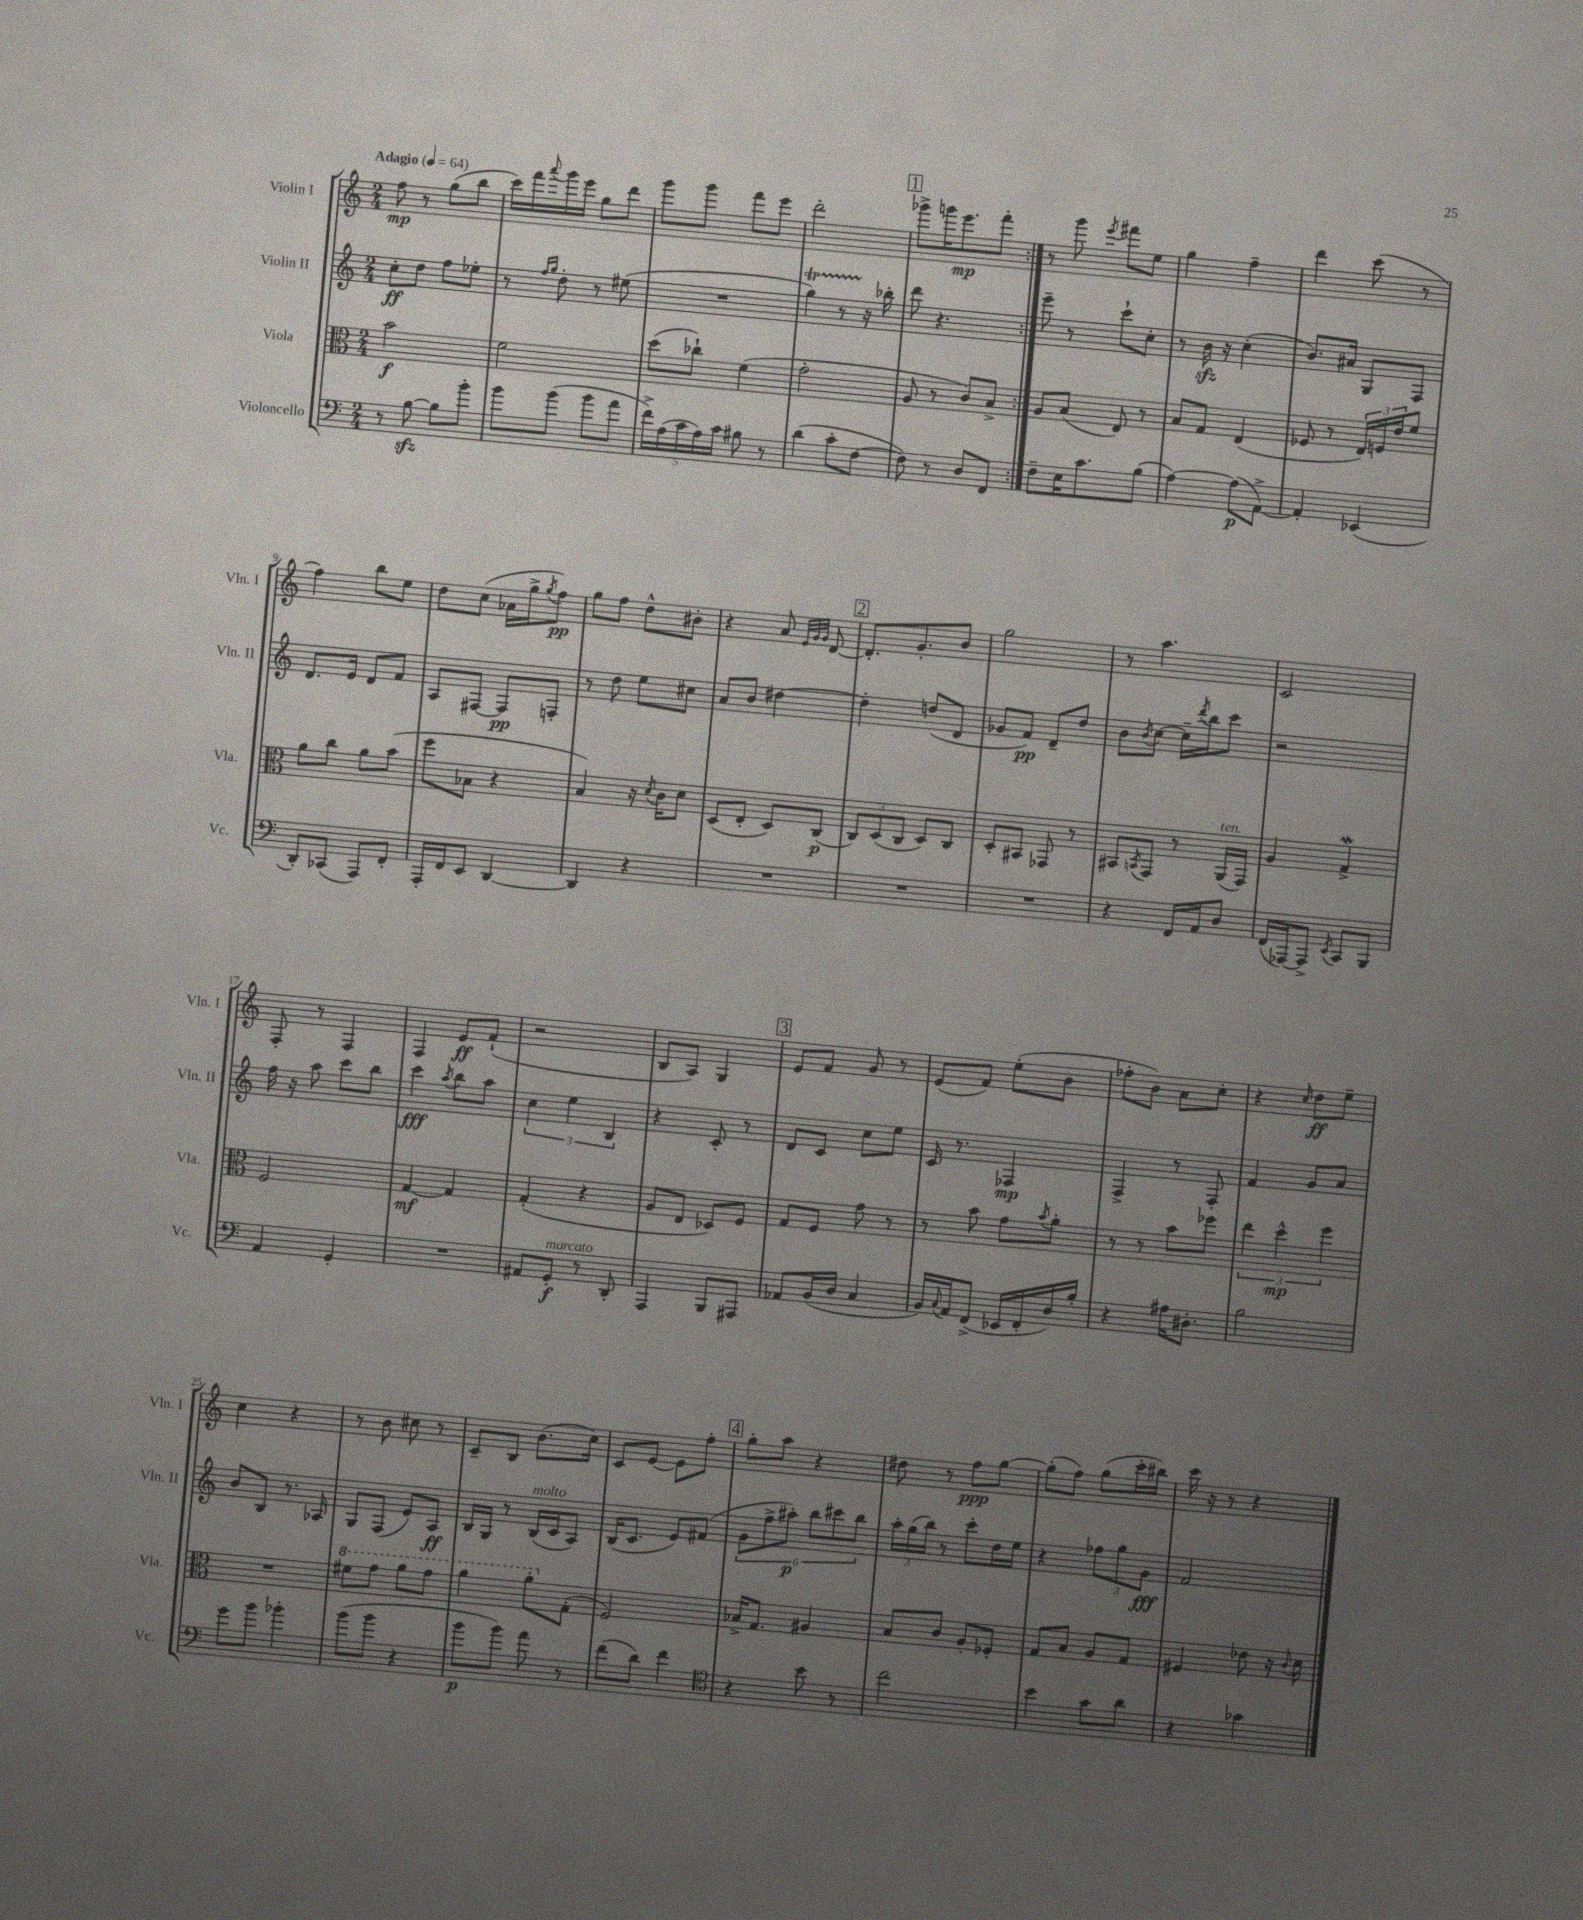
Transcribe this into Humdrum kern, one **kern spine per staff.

**kern	**dynam	**kern	**dynam	**kern	**dynam	**kern	**dynam
*part4	*part4	*part3	*part3	*part2	*part2	*part1	*part1
*staff4	*staff4	*staff3	*staff3	*staff2	*staff2	*staff1	*staff1
*I"Violoncello	*	*I"Viola	*	*I"Violin II	*	*I"Violin I	*
*I'Vc.	*	*I'Vla.	*	*I'Vln. II	*	*I'Vln. I	*
*clefF4	*	*clefC3	*	*clefG2	*	*clefG2	*
*k[]	*	*k[]	*	*k[]	*	*k[]	*
*M2/4	*	*M2/4	*	*M2/4	*	*M2/4	*
*MM64	*	*MM64	*	*MM64	*	*MM64	*
=1	=1	=1	=1	=1	=1	=1	=1
!	!	!	!	!	!	!LO:TX:a:B:t=Adagio	!
8r	.	2b\	f	8cc'\L	ff	8ff\	mp
[8Bzz\	.	.	.	8dd\J	.	8r	.
8B\L]	.	.	.	8ff\L	.	(8gg\L	.
8b'\J	.	.	.	8ee-X'\J	.	8bb\J	.
=2	=2	=2	=2	=2	=2	=2	=2
8b\L	.	2f\	.	8r	.	16ccc\LL)	.
.	.	.	.	.	.	16fff\	.
.	.	.	.	16qqff/LL	.	.	.
.	.	.	.	16qqgg/JJ	.	8qqaaa/	.
(8b\J	.	.	.	8dd'\	.	16ggg\	.
.	.	.	.	.	.	16eee\JJ	.
8b\L	.	.	.	8r	.	8gg\L	.
8a\J	.	.	.	(8ee#X\	.	8ddd\J	.
=3	=3	=3	=3	=3	=3	=3	=3
20f^\LL)	.	(8dd\L	.	2r	.	8ggg\L	.
(20A\	.	.	.	.	.	.	.
20c\	.	.	.	.	.	.	.
.	.	8cc-X`\J)	.	.	.	8ggg\J	.
20A\)	.	.	.	.	.	.	.
20c\JJ	.	.	.	.	.	.	.
8B#X\	.	(4f\	.	.	.	8fff\L	.
8r	.	.	.	.	.	8eee\J	.
=4	=4	=4	=4	=4	=4	=4	=4
(4d\	.	2g'\	.	4ggT\)	.	2ddd'\	.
8c'\L	.	.	.	8r	.	.	.
[8F\J	.	.	.	16r	.	.	.
.	.	.	.	16bb-X'\	.	.	.
!!LO:REH:place=s1:t=1
=5	=5	=5	=5	=5	=5	=5	=5
8F\])	.	8A/	.	8ddd\	.	8ggg-X^\L	.
8r	.	8r	.	4.r	.	16gggn\K	.
.	.	.	.	.	.	8.eee\	mp
8D/L	.	8c/L)	.	.	.	.	.
8FF/J	.	8B^/J	.	.	.	8fff'\J	.
=6:|!	=6:|!	=6:|!	=6:|!	=6:|!	=6:|!	=6:|!	=6:|!
8F~\L	.	8A/L	.	8eee~\	.	8r	.
16E\K	.	(8B/J	.	8r	.	8ggg\	.
8.c\	.	.	.	.	.	.	.
.	.	.	.	.	.	8qeee/	.
.	.	8E/)	.	8ccc`\L	.	8fff#X\L	.
(8B\J	.	8r	.	8cc'\J	.	8ee\J	.
=7	=7	=7	=7	=7	=7	=7	=7
[4A\)	.	8B/L	.	8r	.	4gg\	.
.	.	8G/J	.	16bzz\	.	.	.
.	.	.	.	16r	.	.	.
(8A\L]	p	(4E/	.	(4cc'\	.	4ff~\	.
[8AA^\J)	.	.	.	.	.	.	.
=8	=8	=8	=8	=8	=8	=8	=8
4AA'/]	.	8F-X/	.	8.b/L)	.	4ddd\	.
.	.	8r	.	.	.	.	.
.	.	.	.	16a#X/Jk	.	.	.
(4EE-X/	.	24E/LL)	.	8G/L	.	(8ccc\	.
.	.	24Fn/	.	.	.	.	.
.	.	24e/J	.	.	.	.	.
.	.	8f/J	.	8F/J	.	8r	.
!!LO:LB:g=z
=9	=9	=9	=9	=9	=9	=9	=9
8DD'/L)	.	8a\L	.	8.d/L	.	4ff\)	.
(8CC-X/J	.	8cc\J	.	.	.	.	.
.	.	.	.	16e/Jk	.	.	.
8AAA/L)	.	8a\L	.	8d/L	.	8bb\L	.
8FF'/J	.	(8b\J	.	8f/J	.	8ee\J	.
=10	=10	=10	=10	=10	=10	=10	=10
16AAA'/LL	.	8ff\L	.	8A/L	.	8dd\L	.
16FF/J	.	.	.	.	.	.	.
8EE/J	.	8B-X\J	.	[8F#X/J	.	(8cc\J	.
[4DD/	.	4r	.	8F#/L]	pp	16a-X\LL	.
.	.	.	.	.	.	16gg^\J	.
.	.	.	.	.	.	8qgg/	.
.	.	.	.	8Fn'/J	.	8ff\J)	pp
=11	=11	=11	=11	=11	=11	=11	=11
4DD/]	.	4B/)	.	8r	.	8gg\L	.
.	.	.	.	8dd\	.	8ff\J	.
4r	.	16r	.	8ee\L	.	8dd^^\L	.
.	.	8qd/	.	.	.	.	.
.	.	16c\KL	.	.	.	.	.
.	.	8d\J	.	8cc#X\J	.	8b#X'\J	.
=12	=12	=12	=12	=12	=12	=12	=12
2r	.	(8D/L	.	8a/L	.	4r	.
.	.	8E'/J	.	8b/J	.	.	.
.	.	8D/L)	.	[4dd#X\	.	8a/	.
.	.	.	.	.	.	32qqe/LLL	.
.	.	.	.	.	.	32qqg/	.
.	.	.	.	.	.	32qqg/JJJ	.
.	.	(8C/J	p	.	.	[8d/	.
!!LO:REH:place=s1:t=2
=13	=13	=13	=13	=13	=13	=13	=13
2r	.	12C/L)	.	4dd#'\]	.	8.d'/L]	.
.	.	(12D/	.	.	.	.	.
.	.	12C/J	.	.	.	.	.
.	.	.	.	.	.	8.g'/	.
.	.	8D/L)	.	(8ddn/L	.	.	.
.	.	8C/J	.	8d/J	.	8b/J	.
=14	=14	=14	=14	=14	=14	=14	=14
2r	.	8D'/L	.	8g-X/L	.	2gg\	.
.	.	8BB#X/J	.	8f/J)	pp	.	.
.	.	8GG-X/	.	8d~/L	.	.	.
.	.	8r	.	8dd/J	.	.	.
=15	=15	=15	=15	=15	=15	=15	=15
4r	.	8BB#X/L	.	8b\L	.	8r	.
.	.	8qBBn/	.	8qb/	.	.	.
.	.	8GG/J	.	[8cc\J	.	4.aa\	.
16FF/LL	.	8r	.	16cc~\LL]	.	.	.
.	.	.	.	8qddd/	.	.	.
16AA/J	.	.	.	16bb\J	.	.	.
!	!	!LO:TX:a:i:t=ten.	!	!	!	!	!
8D/J	.	(16AA/LL	.	8ccc\J	.	.	.
.	.	16GG/JJ)	.	.	.	.	.
=16	=16	=16	=16	=16	=16	=16	=16
(16FF/LL	.	4A/	.	2r	.	2c/	.
[16AAA-X/J)	.	.	.	.	.	.	.
8AAA-^/J]	.	.	.	.	.	.	.
8qEE/	.	.	.	.	.	.	.
8CC/L	.	4GW^/	.	.	.	.	.
8BBB/J	.	.	.	.	.	.	.
!!LO:LB:g=z
=17	=17	=17	=17	=17	=17	=17	=17
4AA/	.	2F/	.	16ff\	.	8F'/	.
.	.	.	.	16r	.	.	.
.	.	.	.	8aa\	.	8r	.
4GG'/	.	.	.	8ccc\L	.	4F/	.
.	.	.	.	8bb\J	.	.	.
=18	=18	=18	=18	=18	=18	=18	=18
2r	.	[4G/	mf	4ccc\	fff	4F/	.
.	.	.	.	8qaa/	.	.	.
.	.	4G/]	.	8bb\L	.	8e/L	ff
.	.	.	.	8aa\J	.	(8f`/J	.
=19	=19	=19	=19	=19	=19	=19	=19
8AA#X/L	.	(4G'/	.	6cc\	.	2r	.
!LO:TX:a:i:t=marcato	!	!	!	!	!	!	!
8GG'/J	f	.	.	.	.	.	.
.	.	.	.	6ee\	.	.	.
8r	.	4r	.	.	.	.	.
.	.	.	.	6B/	.	.	.
8DD'/	.	.	.	.	.	.	.
=20	=20	=20	=20	=20	=20	=20	=20
4AAA/	.	8A/L	.	4r	.	8B/L	.
.	.	8E/J	.	.	.	8A/J)	.
8BBB/L	.	8D-X/L)	.	8c'/	.	4G/	.
8AAA#X/J	.	8F/J	.	8r	.	.	.
!!LO:REH:place=s1:t=3
=21	=21	=21	=21	=21	=21	=21	=21
8AA-X/L	.	8G/L	.	8d/L	.	8e/L	.
(16BB/L	.	8F/J	.	8c/J	.	8f/J	.
16D/JJ	.	.	.	.	.	.	.
4C/	.	8g\	.	8cc\L	.	8g/	.
.	.	8r	.	8ee\J	.	8r	.
=22	=22	=22	=22	=22	=22	=22	=22
16BB/LL)	.	8r	.	16c/	.	(8e/L	.
8qqC/	.	.	.	.	.	.	.
16AA/J	.	.	.	8.r	.	.	.
(8FF^/J	.	8b\	.	.	.	8f/J)	.
16EE-X/LL	.	8g\L	.	4F-X/	mp	(8ee'\L	.
16FF'/	.	.	.	.	.	.	.
.	.	8qb/	.	.	.	.	.
16D/)	.	8a'\J	.	.	.	8b\J	.
16B'/JJ	.	.	.	.	.	.	.
=23	=23	=23	=23	=23	=23	=23	=23
4r	.	8r	.	4F^/	.	8ff-X'\L	.
.	.	8r	.	.	.	8b\J)	.
16A#X\KL	.	8b\L	.	8r	.	8a\L	.
8.D#X'\J	.	.	.	.	.	.	.
.	.	8ff-X\J	.	8F'/	.	8cc'\J	.
=24	=24	=24	=24	=24	=24	=24	=24
2B\	.	6ee\	.	4f/	.	4r	.
.	.	6dd^^\	mp	.	.	.	.
.	.	.	.	.	.	16qqcc/	.
.	.	.	.	8g/L	.	8dd\L	ff
.	.	6ff\	.	.	.	.	.
.	.	.	.	8a/J	.	8ee~\J	.
!!LO:LB:g=z
=25	=25	=25	=25	=25	=25	=25	=25
8g\L	.	2r	.	8b/L	.	4cc\	.
8b\J	.	.	.	8B/J	.	.	.
4b-X'\	.	.	.	8.r	.	4r	.
.	.	.	.	16A-X/	.	.	.
=26	=26	=26	=26	=26	=26	=26	=26
*	*	*8va	*	*	*	*	*
(8b\L	.	8ff#X\L	.	8G/L	.	8r	.
8b\J	.	8gg\J	.	(8F/J	.	8b\	.
4r	.	8aa\L	.	8e/L)	.	8cc#X\	.
.	.	8gg\J	.	8A/J	ff	8r	.
=27	=27	=27	=27	=27	=27	=27	=27
8b\L	p	4aa\	.	16B/LL	.	8c~/L	.
.	.	.	.	16G/JJ	.	.	.
8b\J)	.	.	.	8r	.	8B/J	.
!	!	!	!	!LO:TX:a:i:t=molto	!	!	!
8a\	.	8aa'\L	.	(16B/LL	.	(8.b\L	.
.	.	.	.	16c/J	.	.	.
*	*	*X8va	*	*	*	*	*
8r	.	(8G'\J	.	8A/J)	.	.	.
.	.	.	.	.	.	16cc\Jk)	.
=28	=28	=28	=28	=28	=28	=28	=28
(8f\L	.	2F/)	.	(16B/KL	.	8c/L	.
.	.	.	.	8.c/J	.	.	.
8d\J)	.	.	.	.	.	[8e/J	.
4f\	.	.	.	8e/L)	.	8e\L]	.
.	.	.	.	(8f#X/J	.	8ff'\J	.
!!LO:REH:place=s1:t=4
=29	=29	=29	=29	=29	=29	=29	=29
*clefC4	*	*	*	*	*	*	*
4r	.	16B-X^/KL	.	12g\L	.	8gg'\L	.
.	.	8.G/J	.	.	.	.	.
.	.	.	.	12ff^\	.	.	.
.	.	.	.	.	.	8aa\J	.
.	.	.	.	12aa#X'\J)	p	.	.
8b\	.	4A#X/	.	12bb\L	.	4r	.
.	.	.	.	12ccc#X\	.	.	.
8r	.	.	.	.	.	.	.
.	.	.	.	12bb\J	.	.	.
=30	=30	=30	=30	=30	=30	=30	=30
2cc\	.	8B/L	.	24aa'\LL	.	8dd#X\	.
.	.	.	.	(24gg\	.	.	.
.	.	.	.	24bb\JJ)	.	.	.
.	.	8c/J	.	8r	.	8r	.
.	.	8A'/L	.	8ccc'\L	.	8ff\L	ppp
.	.	8F-X'/J	.	16dd\L	.	[8gg\J	.
.	.	.	.	16ee\JJ	.	.	.
=31	=31	=31	=31	=31	=31	=31	=31
4b\	.	8G/L	.	4r	.	(8gg'\L]	.
.	.	8B/J	.	.	.	8ff\J)	.
8g\L	.	8A/L	.	12ff-X\L	.	(8gg\L	.
.	.	.	.	12gg\	.	.	.
8a\J	.	8G/J	.	.	.	16ccc'\L	.
.	.	.	.	12g\J	fff	.	.
.	.	.	.	.	.	16bb#X\JJ)	.
=32	=32	=32	=32	=32	=32	=32	=32
4r	.	4F#X/	.	2f/	.	16ccc\	.
.	.	.	.	.	.	16r	.
.	.	.	.	.	.	8r	.
4g-X\	.	8e-X\	.	.	.	4r	.
.	.	16r	.	.	.	.	.
.	.	8qqc/	.	.	.	.	.
.	.	16d\	.	.	.	.	.
==	==	==	==	==	==	==	==
*-	*-	*-	*-	*-	*-	*-	*-
